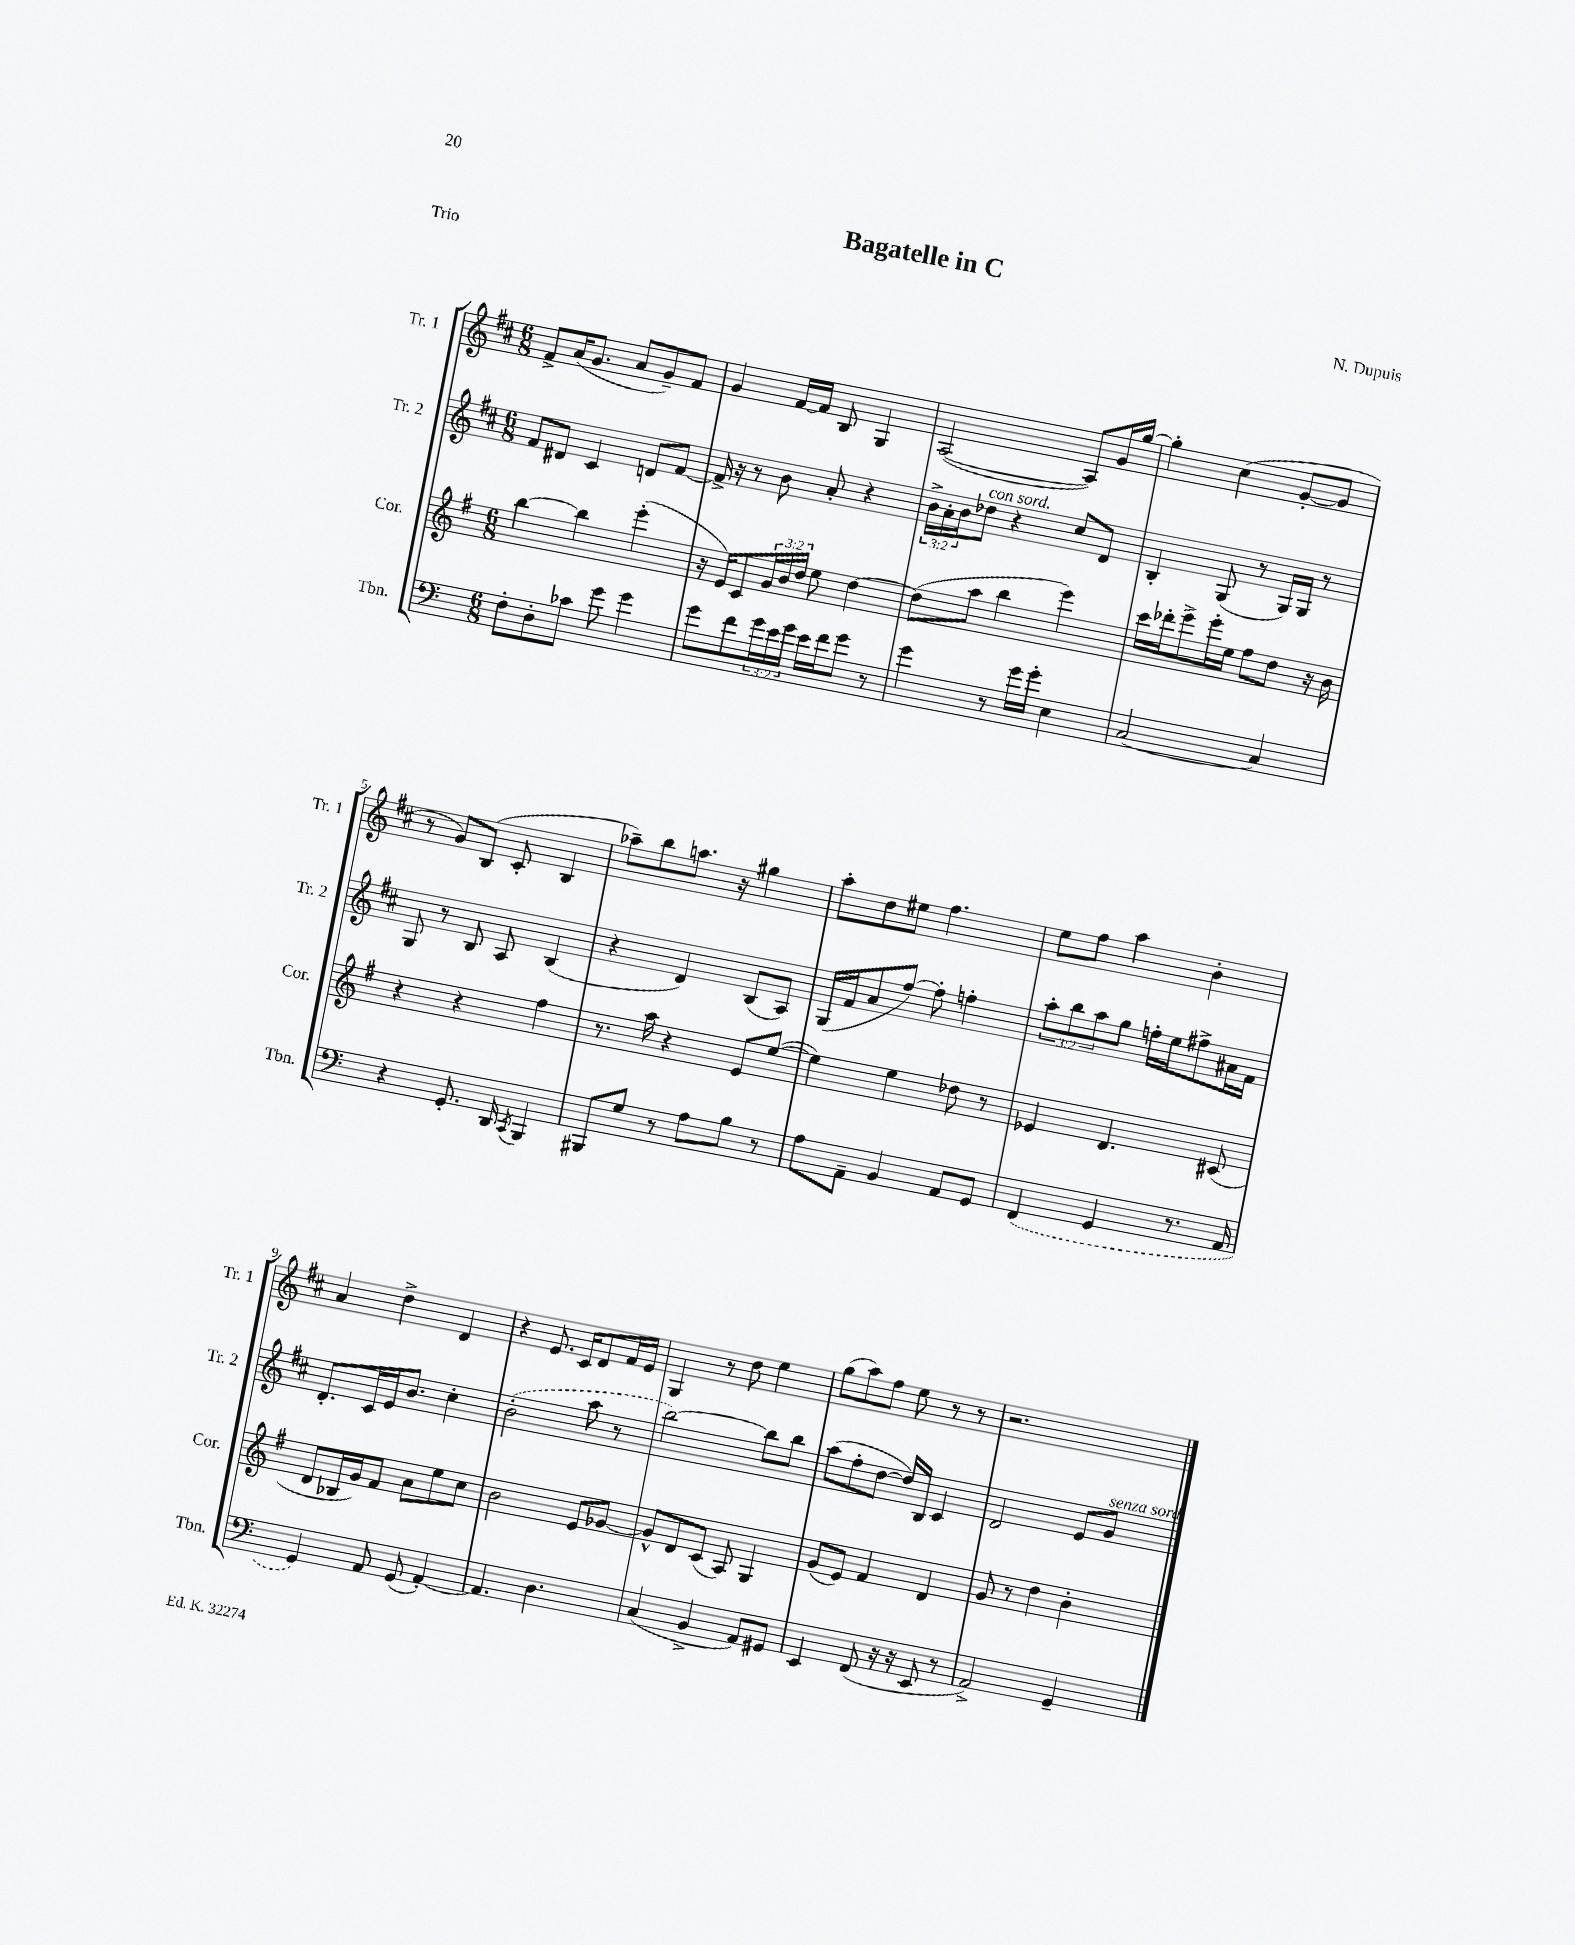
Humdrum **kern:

**kern	**kern	**kern	**kern
*staff4	*staff3	*staff2	*staff1
*clefF4	*clefG2	*clefG2	*clefG2
*k[]	*k[f#]	*k[f#c#]	*k[f#c#]
*M6/8	*M6/8	*M6/8	*M6/8
8F'\L	[4bb\	8f#/L	8f#^/L
8D'\	.	8d#/J	(16a/K
.	.	.	8.g/J
8c-\J	4bb\]	4c#/	.
8g\	.	.	8a/L
4g\	(4eee'\	8d/L	8g~/)
.	.	[8f#/J	8f#/J
=	=	=	=
8g\L	16r	16f#^/]	4g/
.	16e/LK)	16r	.
8f\	8c/	8r	.
24g\L	24g/L	8b\	[16f#/LL
24e\	24b/	.	.
.	.	.	16f#/]JJ
24g\JJ	24dd/JJ	.	.
16e\LL	8ee\	8a'/	8B/
16f\J	.	.	.
8g\J	[4dd\	4r	4G/
8r	.	.	.
=	=	=	=
4g\	(8dd\]L	24b^\LL	([2A/
.	.	24a'\	.
.	.	24b\J	.
.	8aa\J	8dd-\J	.
8r	4bb\	4r	.
16g\LL	.	.	.
16g'\JJ	.	.	.
4E\	4eee\)	8cc#/L	8A/]L)
.	.	8d/J	16g/L
.	.	.	[16gg/JJ
=	=	=	=
[2C/	16ccc\LL	4B'/	4gg'\]
.	16ddd-'\J	.	.
.	8eee^\	.	.
.	16eee'\L	(8G/	(4cc#\
.	16ee\JJ	.	.
.	8ff#\L	8r	.
4C/]	8dd\J	16G/LL)	[8g'/L
.	.	16G/JJ	.
.	16r	8r	8g/]J
.	16b\	.	.
=	=	=	=
4r	4r	8G/	8r
.	.	8r	8g/L)
8.GG'/	4r	8B/	(8B/J
.	.	8A/	8c#'/
16DD/	.	.	.
8qCC/	.	.	.
4BBB/	4ff#\	(4B/	4B/
=	=	=	=
8BBB#/L	8.r	4r	8aa-~\L)
8G/J	.	.	8bb\
.	16aa\	.	.
8r	4r	4d/)	8.aa\J
8A\L	.	.	.
.	.	.	16r
8B\J	8e/L	(8B/L	4gg#\
8r	([8ee/J	8A/J)	.
=	=	=	=
8A\L	4ee\])	(16G/LL	8aa'\L
.	.	16f#/J	.
8AA~\J	.	8a/	8dd\
4BB/	4ee\	[8ff#/J)	8ee#\J
.	.	8ff#'\]	4.ff#\
8AA/L	8dd-\	4ff'\	.
8GG/J	8r	.	.
=	=	=	=
(4FF/	4e-/	12aa'\L	8ee\L
.	.	12bb\	.
.	.	.	8ff#\J
.	.	12aa\	.
4GG/	4.d/	8gg\J	4aa\
.	.	16ff'\LL	.
.	.	16ee\J	.
8.r	.	8ff#^\	4b'\
.	(8c#/	16a#\L	.
16AA/	.	16f#\JJ	.
=	=	=	=
4GG/)	8d/L	8.d'/L	4a/
.	16B-/L	.	.
.	16g/J)	16c#/L	.
8AA/	8f#/J	16e/J	4dd^\
.	.	8.b/J	.
(8GG/	8a\L	.	.
[4AA'/)	8ee\	4cc#'\	4d/
.	8cc\J	.	.
=	=	=	=
4.AA/]	2b\	(2b'\	4r
.	.	.	8.e/
4.D\	.	.	.
.	.	.	16c#/LK
.	8e/L	8aa\	8d/
.	[8g-/J	8r	16f#/L
.	.	.	16e/JJ
=	=	=	=
(4C/	8g-^^/]L	[2bb\)	4G/
.	8d/	.	.
4BB^/	(8c/J	.	8r
.	8A/)	.	8dd\
8AA/L)	4G/	8bb\]L	4ee\
8GG#/J	.	8bb\J	.
=	=	=	=
4EE/	(8g/L	(8aa\L	(8gg\L
.	8e/J)	8ff#'\	8aa\)
(8FF/	4f#/	[8dd\J	8ff#\J
16r	.	16dd/]LL)	8ee\
16r	.	16B/JJ	.
8EE/	4d/	4c#/	8r
8r	.	.	8r
=	=	=	=
2AA^/)	8g/	2d/	2.r
.	8r	.	.
.	4dd\	.	.
4GG~/	4b'\	8e/L	.
.	.	8g/J	.
==	==	==	==
*-	*-	*-	*-
